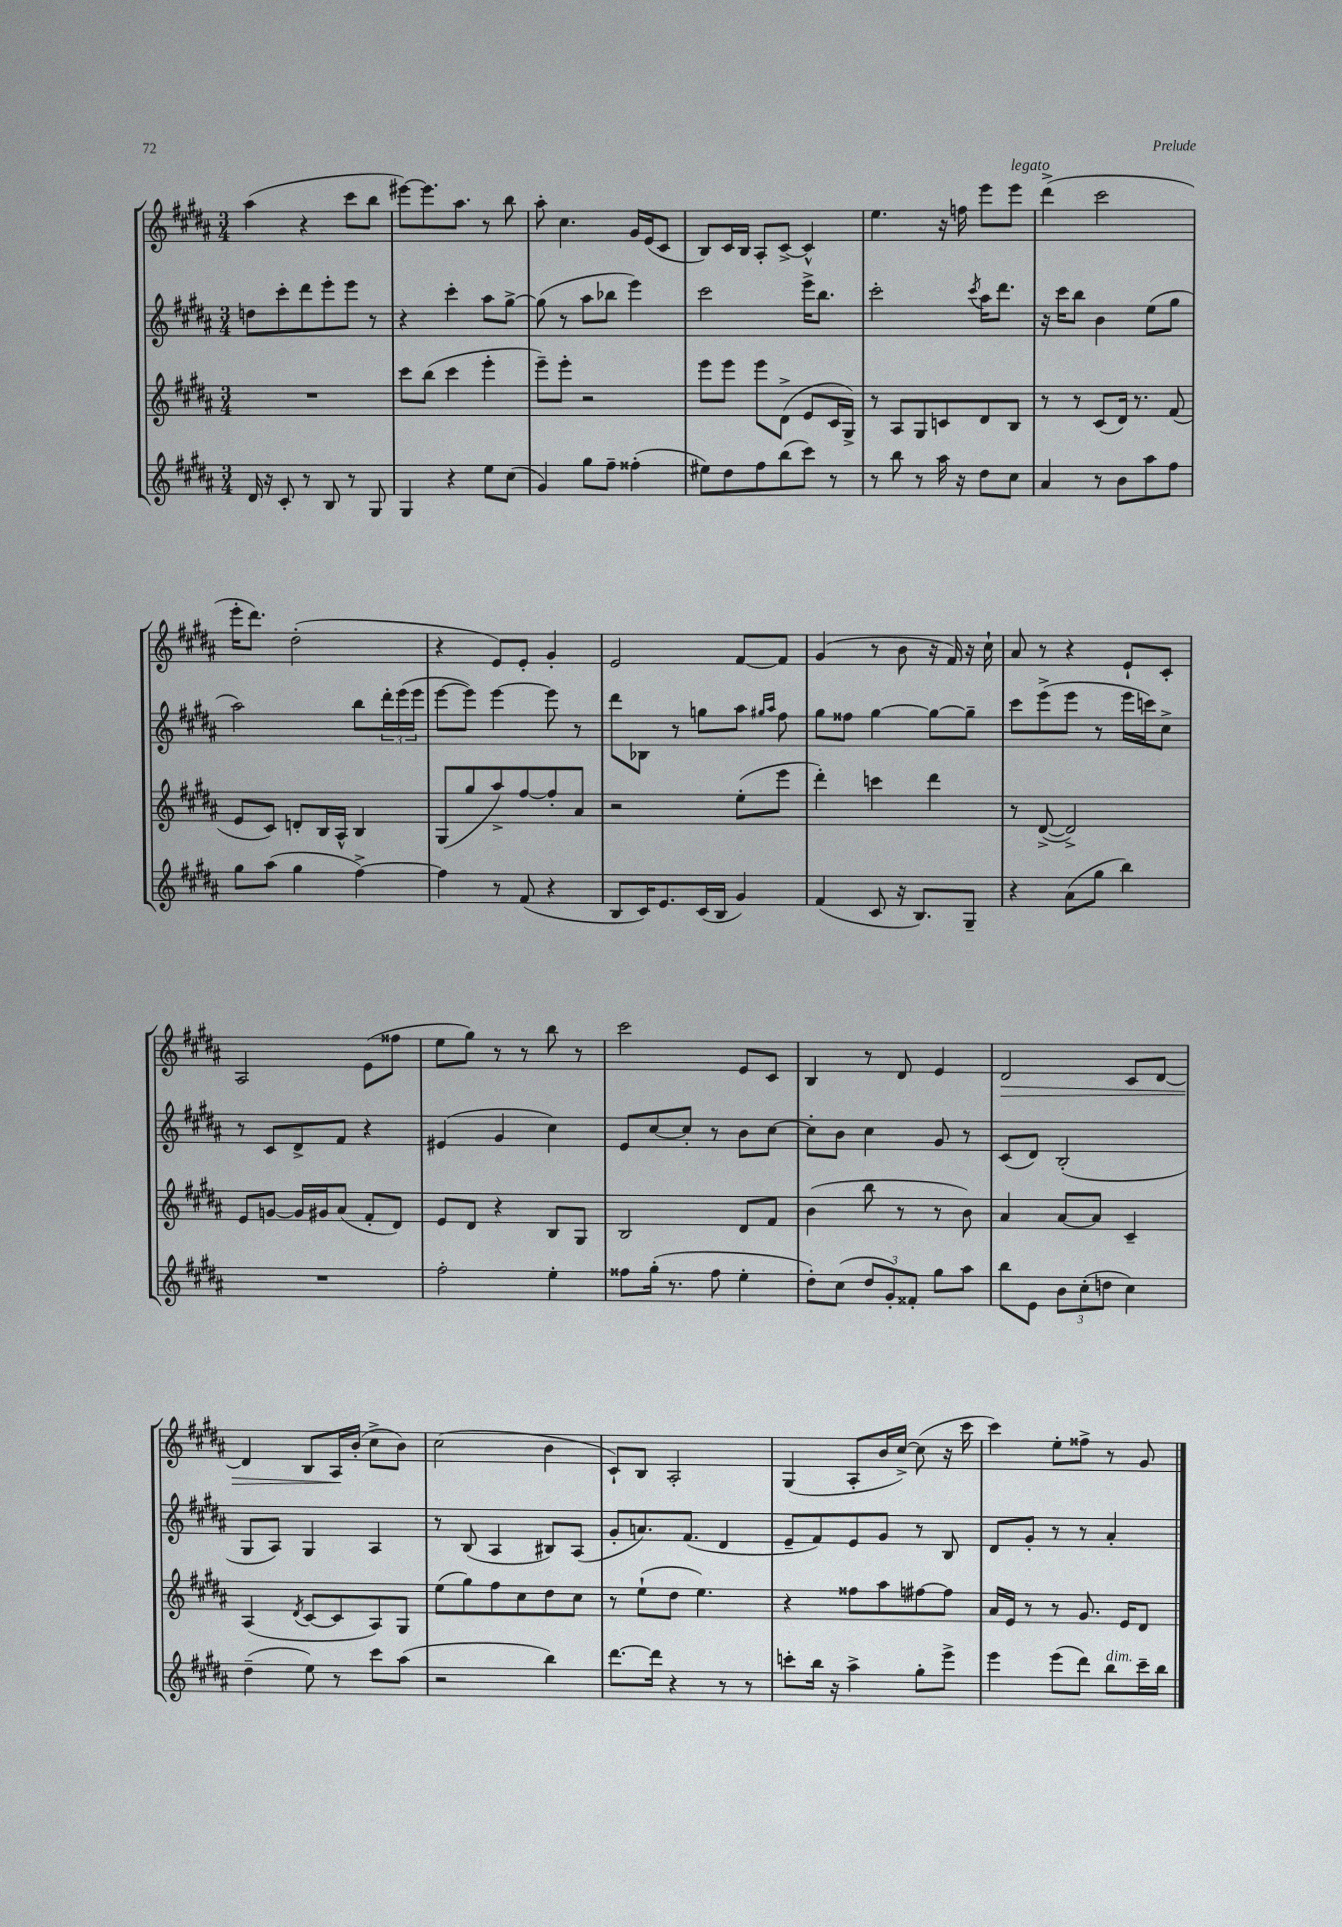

**kern	**kern	**kern	**kern
*staff4	*staff3	*staff2	*staff1
*clefG2	*clefG2	*clefG2	*clefG2
*k[f#c#g#d#a#]	*k[f#c#g#d#a#]	*k[f#c#g#d#a#]	*k[f#c#g#d#a#]
*M3/4	*M3/4	*M3/4	*M3/4
16d#/	2.r	8dd\L	(4aa#\
16r	.	.	.
8c#'/	.	8ccc#'\	.
8r	.	8ddd#\	4r
8B/	.	8eee'\	.
8r	.	8eee\J	8ccc#\L
8G#/	.	8r	8bb\J
=	=	=	=
4G#/	8ccc#\L	4r	[8eee#\L)
.	(8bb\J	.	8.eee#\]
4r	4ccc#\	4ccc#'\	.
.	.	.	8.aa#\J
8ee\L	4eee'\	8aa#\L	8r
(8cc#\J	.	[8gg#^\J	8bb\
=	=	=	=
4g#/)	8eee~\L)	(8gg#\]	8aa#'\
.	8eee'\J	8r	4.cc#\
8gg#\L	2r	8aa#\L	.
8ff#~\J	.	8bb-\J	.
(4ff##'\	.	4eee\)	16g#/LL
.	.	.	(16e/J
.	.	.	8c#/J
=	=	=	=
8ee#\L)	8eee\L	2ccc#\	8B/L)
8dd#\	8eee\J	.	16c#/L
.	.	.	16B/JJ
8ff#\	8eee\L	.	8A#'/L
(8bb\	(8d#^\J	.	[8c#^/J
8ccc#\J)	8e/L	16eee^\LK	4c#^^/]
.	.	8.bb\J	.
8r	16c#/L	.	.
.	16G#^/JJ)	.	.
=	=	=	=
8r	8r	2ccc#'\	4.ee\
8bb\	8A#/L	.	.
8r	8G#/	.	.
16aa#\	8c/	.	16r
16r	.	.	16ff\
.	.	8qccc#/	.
8dd#\L	8d#/	16aa#\LK	8eee\L
.	.	8.ddd#\J	.
8cc#\J	8B/J	.	8eee\J
=	=	=	=
4a#/	8r	16r	(4ddd#^\
.	.	16ccc#\LK	.
.	8r	8bb\J	.
8r	(8c#/L	4b\	2ccc#\
8b\L	16d#/Jk)	.	.
.	8.r	.	.
8aa#\	.	(8ee\L	.
8ff#\J	(8f#/	8gg#\J	.
=	=	=	=
8gg#\L	8e/L	2aa#\)	16eee'\LK
.	.	.	8.ddd#\J)
(8aa#\J	8c#/J)	.	.
4gg#\	8d'/L	.	(2dd#'\
.	16B/L	.	.
.	16A#^^/JJ	.	.
[4ff#^\)	4B/	8bb\L	.
.	.	24ddd#'\L	.
.	.	(24eee\	.
.	.	24eee\JJ	.
=	=	=	=
4ff#\]	(8G#/L	[8eee\L	4r
.	8gg#/	8eee\]J)	.
8r	8aa#^/)	[4eee\	8e/L)
(8f#/	[8ff#/	.	8e'/J
4r	8ff#'/]	8eee\]	4g#'/
.	8a#/J	8r	.
=	=	=	=
8B/L	2r	8ddd#\L	2e/
16c#/K)	.	8B-\J	.
8.e/	.	.	.
.	.	8r	.
(16c#/L	.	8gg\L	.
16B/JJ	.	.	.
4g#/)	(8ee'\L	8aa#\J	[8f#/L
.	.	16qqgg#/LL	.
.	.	16qqaa#/JJ	.
.	8eee\J	8ff#\	8f#/]J
=	=	=	=
(4f#/	4ddd#'\)	8gg#\L	(4g#/
.	.	8ff##\J	.
8c#/	4ccc\	[4gg#\	8r
16r	.	.	8b\
8.B/L)	.	.	.
.	4ddd#\	8gg#\_L	16r
.	.	.	16f#/)
8G#~/J	.	8gg#~\]J	16r
.	.	.	16cc#`\
=	=	=	=
4r	8r	8ccc#\L	8a#/
.	([8d#^/	(8eee^\	8r
(8a#\L	2d#^/])	8eee\J	4r
8gg#\J	.	8r	.
4bb\)	.	16eee\LL	8e`/L
.	.	16ccc\J)	.
.	.	8cc#^\J	8c#'/J
=	=	=	=
2.r	8e/L	8r	2A#/
.	[8g/J	8c#/L	.
.	16g/]LL	8d#^/	.
.	16g#/J	.	.
.	(8a#/J	8f#/J	.
.	8f#'/L	4r	(8e\L
.	8d#/J)	.	8ff##\J
=	=	=	=
2ff#'\	8e/L	(4e#/	8ee\L
.	8d#/J	.	8gg#\J)
.	4r	4g#/	8r
.	.	.	8r
4ee'\	8B/L	4cc#\)	8bb\
.	8G#/J	.	8r
=	=	=	=
8ff##\L	2B/	8e/L	2ccc#\
(16gg#'\Jk	.	[8cc#/	.
8.r	.	.	.
.	.	8cc#'/]J	.
8ff##\	.	8r	.
4ee'\	8d#/L	8b\L	8e/L
.	8f#/J	[8cc#\J	8c#/J
=	=	=	=
8dd#'\L)	(4b\	8cc#'\]L	4B/
(8cc#\J	.	8b\J	.
12dd#/L	8bb\	4cc#\	8r
12g#'/)	.	.	.
.	8r	.	8d#/
12f##'/J	.	.	.
8gg#\L	8r	8g#/	4e/
8aa#\J	8b\)	8r	.
=	=	=	=
8bb\L	4a#/	(8c#/L	2d#/
8e\J	.	8d#/J)	.
12b\L	[8a#/L	(2B'/	.
(12cc#'\	.	.	.
.	8a#/]J	.	.
12dd\J	.	.	.
4cc#\)	4c#~/	.	8c#/L
.	.	.	[8d#/J
=	=	=	=
(4dd#~\	(4A#/	8G#/L	4d#/]
.	.	8A#/J)	.
.	8qd#/	.	.
8ee\)	[8c#/L	4G#/	8B/L
8r	8c#/]	.	16A#/L
.	.	.	(16b'/JJ
8ccc#\L	8A#/)	4A#/	8cc#^\L
(8aa#\J	8G#/J	.	8b\J)
=	=	=	=
2r	(8ee\L	8r	(2cc#\
.	8gg#\)	(8B/	.
.	8ff#\	4A#/	.
.	8cc#\	.	.
4bb\)	8dd#\	8B#/L)	4b\
.	8cc#\J	(8A#/J	.
=	=	=	=
[8.ddd#\L	8r	8g#'/L	8c#`/L)
.	(8ee`\L	8.a/)	8B/J
16ddd#\]Jk	.	.	.
4r	8dd#\J	.	2A#'/
.	.	(8.f#/J	.
.	4.ee\)	.	.
8r	.	4d#/	.
8r	.	.	.
=	=	=	=
8ccc'\L	4r	8e~/L	(4G#/
16bb\Jk	.	8f#/)	.
16r	.	.	.
4aa#^\	8ff##\L	8e/	8A#'/L
.	8aa#\	8g#/J	16b/L
.	.	.	[16cc#^/JJ)
8gg#'\L	[8ff#\	8r	(8cc#\]
8eee^\J	8ff#\]J	8B/	16r
.	.	.	16ccc#\
=	=	=	=
4eee\	16a#/LL	8d#/L	4ccc#\)
.	16e/JJ	.	.
.	8r	8g#'/J	.
(8eee\L	8r	8r	8ee'\L
8ddd#\J)	8.g#/	8r	8ff##^\J
8bb\L	.	4a#'/	8r
.	16e/LK	.	.
16ccc#~\L	8d#/J	.	8g#/
16bb\JJ	.	.	.
==	==	==	==
*-	*-	*-	*-
